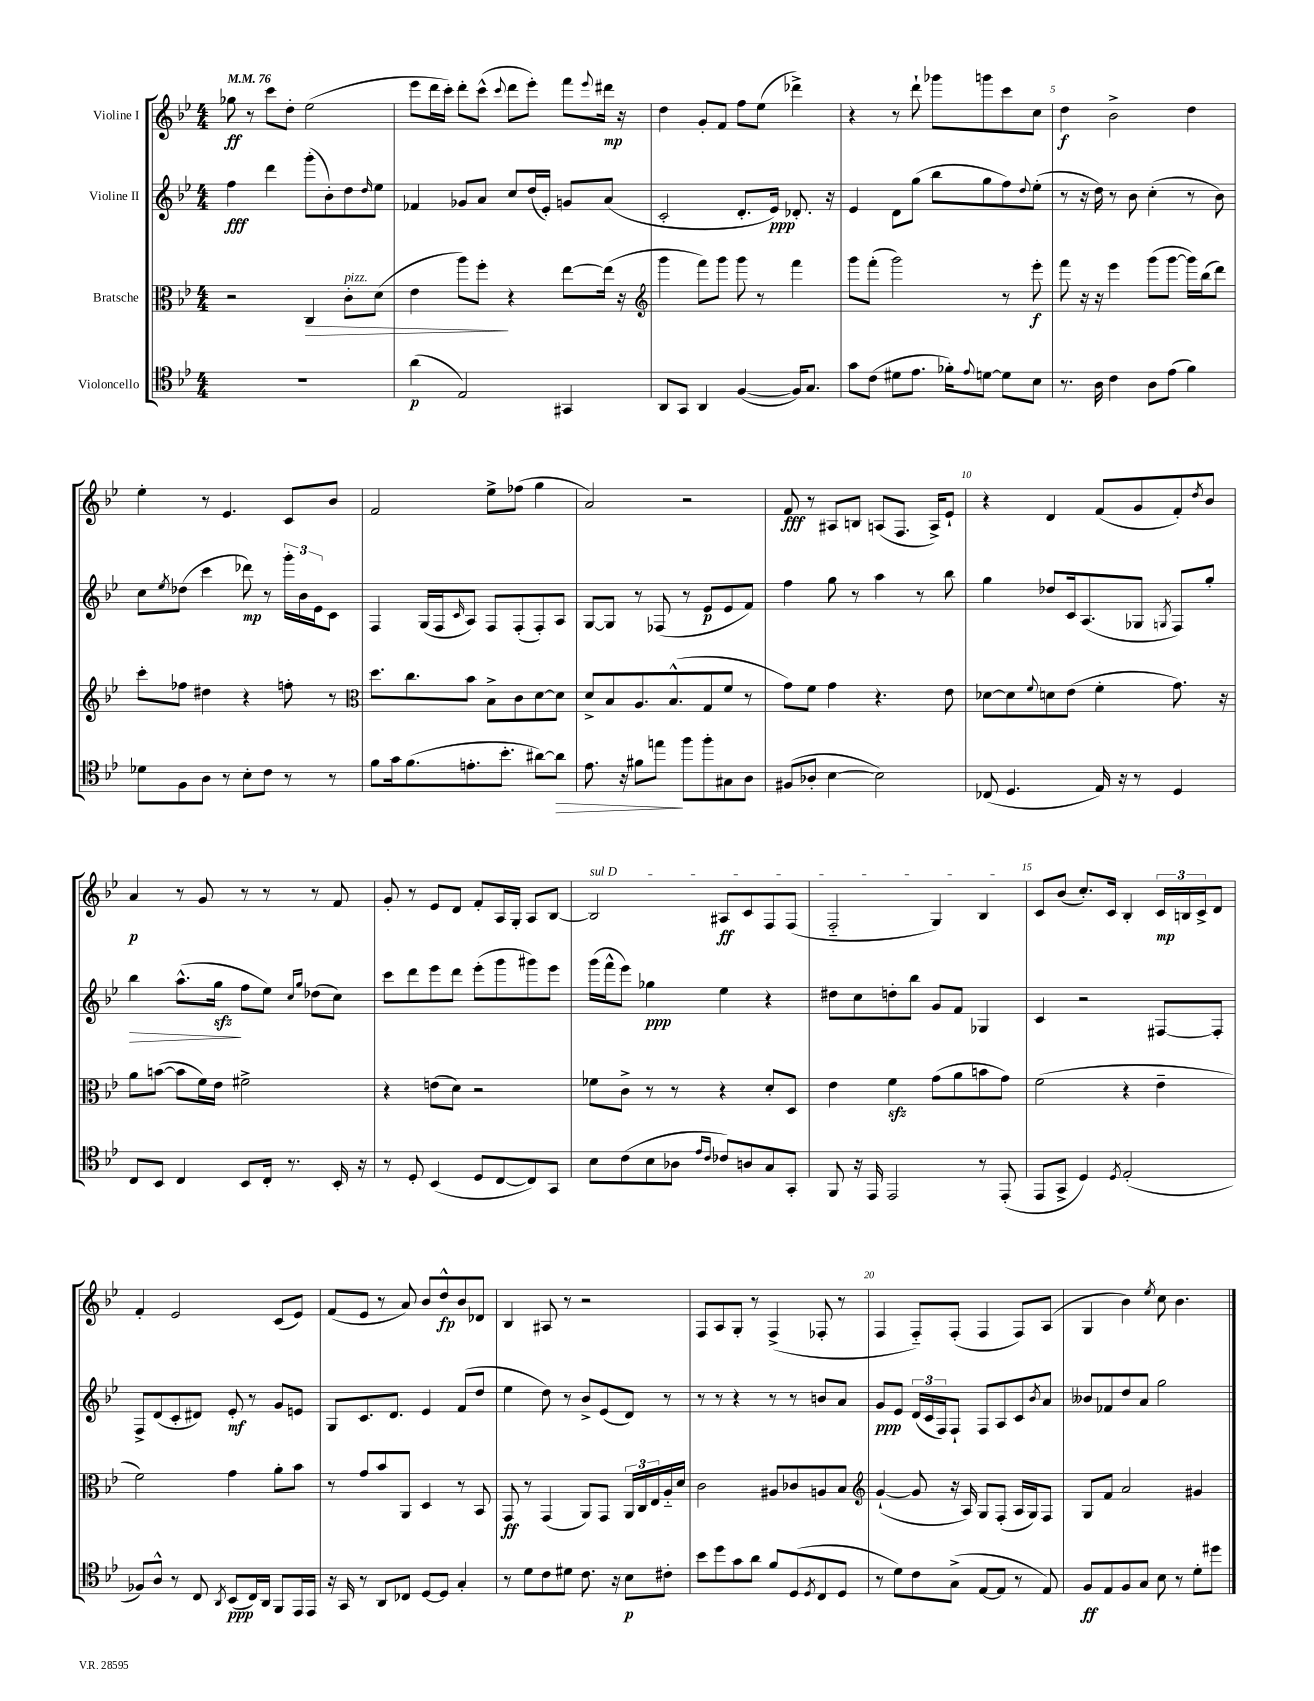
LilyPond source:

<<
\new StaffGroup <<
\new Staff = "s0" \with { instrumentName = "Violine I" } {
    \clef treble \key bes \major \numericTimeSignature \time 4/4 \tempo 4 = 76
    ges''8\ff r8 c'''8 d''8-. ees''2( |
    ees'''8 d'''16 c'''16-.) d'''8-. c'''8-^( \appoggiatura { c'''8 } d'''8 ees'''8-.) f'''8 \appoggiatura { ees'''8 } dis'''16\mp r16 |
    d''4 g'8-. f'8 f''8 ees''8( des'''4->) |
    r4 r8 d'''8-! ges'''8 g'''8 c'''8 c''8 |
    d''4\f bes'2-> d''4 |
    ees''4-. r8 ees'4. c'8 bes'8 |
    f'2 ees''8-> fes''8( g''4 |
    a'2) r2 |
    f'8\fff r8 ais8 b8 a8( f8. a16->) ees'8-! |
    r4 d'4 f'8( g'8 f'8-.) \acciaccatura { d''8 } bes'8 |
    a'4\p r8 g'8 r8 r8 r8 f'8 |
    g'8-. r8 ees'8 d'8 f'8-. a16 g16-. a8 bes8~ |
    \once \override TextSpanner.bound-details.left.text = \markup { \italic "sul D" } bes2\startTextSpan ais8\ff c'8 f8 f8( |
    f2-_ g4) bes4\stopTextSpan |
    c'8 bes'8( c''8.-.) c'16 bes4-. \tuplet 3/2 { c'16\mp b16 c'16-> } d'8 |
    f'4-. ees'2 c'8( ees'8) |
    f'8( ees'8 r8 a'8) bes'8 d''8-^\fp bes'8 des'8 |
    bes4 ais8 r8 r2 |
    f8 a8 g8-. r8 f4->( fes8-. r8 |
    f4 f8-_) f8-.( f4 f8) a8( |
    g4 bes'4) \acciaccatura { ees''8 } c''8 bes'4. \bar "|." |
}
\new Staff = "s1" \with { instrumentName = "Violine II" } {
    \clef treble \key bes \major \numericTimeSignature \time 4/4
    f''4\fff d'''4 g'''8-.( bes'8-.) d''8 \grace { d''16 } ees''8 |
    fes'4 ges'8 a'8 c''8 d''16( ees'16-.) g'8 a'8( |
    c'2-. d'8.-. ees'16\ppp) des'8.-. r16 |
    ees'4 d'8 g''8( bes''8 g''8 f''8) \appoggiatura { d''8 } ees''8-.( |
    r8 r16 d''16) r8 bes'8 c''4-.( r8 bes'8) |
    c''8 \acciaccatura { ees''8 } des''8( c'''4 des'''8\mp) r8 \tuplet 3/2 { g'''16-. bes'16 ees'16 } c'8 |
    f4 g16( f16 \grace { c'16 } a8) f8 f8-.( f8-.) a8 |
    g8~ g8 r8 fes8( r8 ees'8\p ees'8 f'8) |
    f''4 g''8 r8 a''4 r8 bes''8 |
    g''4 des''8 c'16 a8.( ges8 \acciaccatura { g8 } f8) g''8-. |
    bes''4\> a''8.-^( g''16\sfz\! f''8 ees''8) \grace { c''16 g''16 } des''8( c''8) |
    c'''8 d'''8 ees'''8 d'''8 ees'''8-.( g'''8 gis'''8) ees'''8 |
    g'''16( f'''16-^ ees'''8) ges''4\ppp ees''4 r4 |
    dis''8 c''8 d''8-. bes''8 g'8 f'8 ges4 |
    c'4 r2 fis8~ fis8-. |
    f8-> d'8( c'8-. dis'8) ees'8-.\mf r8 g'8 e'8 |
    g8 c'8. d'8. ees'4 f'8( d''8 |
    ees''4 d''8) r8 bes'8-> ees'8( d'8) r8 |
    r8 r8 r4 r8 r8 b'8 a'8 |
    g'8\ppp ees'8 \tuplet 3/2 { d'16( c'16 f16) } f8-! f8 a8 c'8 \acciaccatura { bes'8 } a'8 |
    beses'8 fes'8 d''8 a'8 g''2 \bar "|." |
}
\new Staff = "s2" \with { instrumentName = "Bratsche" } {
    \clef alto \key bes \major \numericTimeSignature \time 4/4
    r2 c4\> c'8-.^\markup { \italic "pizz." } d'8( |
    ees'4 a''8) f''8-.\! r4 ees''8~ ees''16( r16 |
    \clef treble g'''4 f'''8) g'''8 g'''8 r8 f'''4 |
    g'''8 f'''8-.( g'''2) r8 ees'''8-.\f |
    f'''8 r16 r16 ees'''4 g'''8( g'''8~ g'''16) bes''16( d'''8) |
    c'''8-. fes''8 dis''4 r4 f''8-. r8 |
    \clef alto d''8. c''8. bes'8 bes8-> c'8 d'8~ d'8 |
    d'8-> bes8 a8. bes8.-^( g8 f'8 r8 |
    g'8) f'8 g'4 r4. ees'8 |
    des'8~ des'8 \appoggiatura { f'8 } d'8 ees'8( f'4-. g'8.) r16 |
    a'8 b'8~( b'8 f'16) ees'16 fis'2-> |
    r4 e'8( d'8) r2 |
    fes'8 c'8-> r8 r8 r4 d'8-. d8 |
    ees'4 f'4\sfz g'8( a'8 b'8 g'8) |
    f'2( r4 ees'4-- |
    f'2) g'4 a'8-. bes'8 |
    r8 g'8 bes'8 a,8 d4 r8 bes,8 |
    g,8\ff r8 g,4( a,8) g,8 \tuplet 3/2 { a,16 c16 ees16 } a16-_ d'16 |
    c'2 ais8 ces'8 a8 bes8 |
    \clef treble g'4~-!( g'8 r16 a16) g8 f8-.( a16 g16) f8 |
    g8 f'8 a'2 gis'4 \bar "|." |
}
\new Staff = "s3" \with { instrumentName = "Violoncello" } {
    \clef tenor \key bes \major \numericTimeSignature \time 4/4
    R1 |
    a'4\p( ees2) gis,4 |
    a,8 g,8 a,4 f4~( f16) g8. |
    g'8 c'8( dis'8 ees'8. fes'16-.) \appoggiatura { ees'8 } d'8~ d'8 bes8 |
    r8. a16 c'4 a8 ees'8( f'4) |
    des'8 f8 a8 r8 bes8-. c'8 r8 r8 |
    f'8 g'16 f'8.( e'8.-. bes'8.-. ais'8~) ais'8\> |
    ees'8. r16 fis'8 e''8\! f''8 f''8-. gis8 a8 |
    fis8( aes8-. bes4~ bes2) |
    ces8( d4. ees16) r16 r8 d4 |
    c8 bes,8 c4 bes,8 c16-. r8. bes,16-. r16 |
    r8 d8-. bes,4( d8 c8~ c8) g,8 |
    bes8 c'8( bes8 aes8 \grace { ees'16 c'16 } ces'8) a8 g8 g,8-. |
    f,8 r16 ees,16 ees,2 r8 ees,8-.( |
    ees,8 g,8-> d4) \acciaccatura { d8 } ees2-.( |
    fes8) a8-^ r8 c8 \acciaccatura { a,8 } bes,8\ppp( c16) a,16 f,8 ees,16 ees,16 |
    r16 g,16 r8 a,8 ces8 d8~ d8 g4-. |
    r8 d'8 c'8 dis'8 c'8. r16 bes8\p cis'8-. |
    bes'8 d''8 g'8 a'8 f'8 d8( \acciaccatura { d8 } c8 d8 |
    r8 d'8) c'8 g8->( ees8~ ees8 r8 ees8) |
    f8\ff ees8 f8 g8 bes8 r8 d'8-. dis''8 \bar "|." |
}
>>
>>
\layout { \context { \Score \override BarNumber.break-visibility = ##(#f #t #t) barNumberVisibility = #(every-nth-bar-number-visible 5) } }
